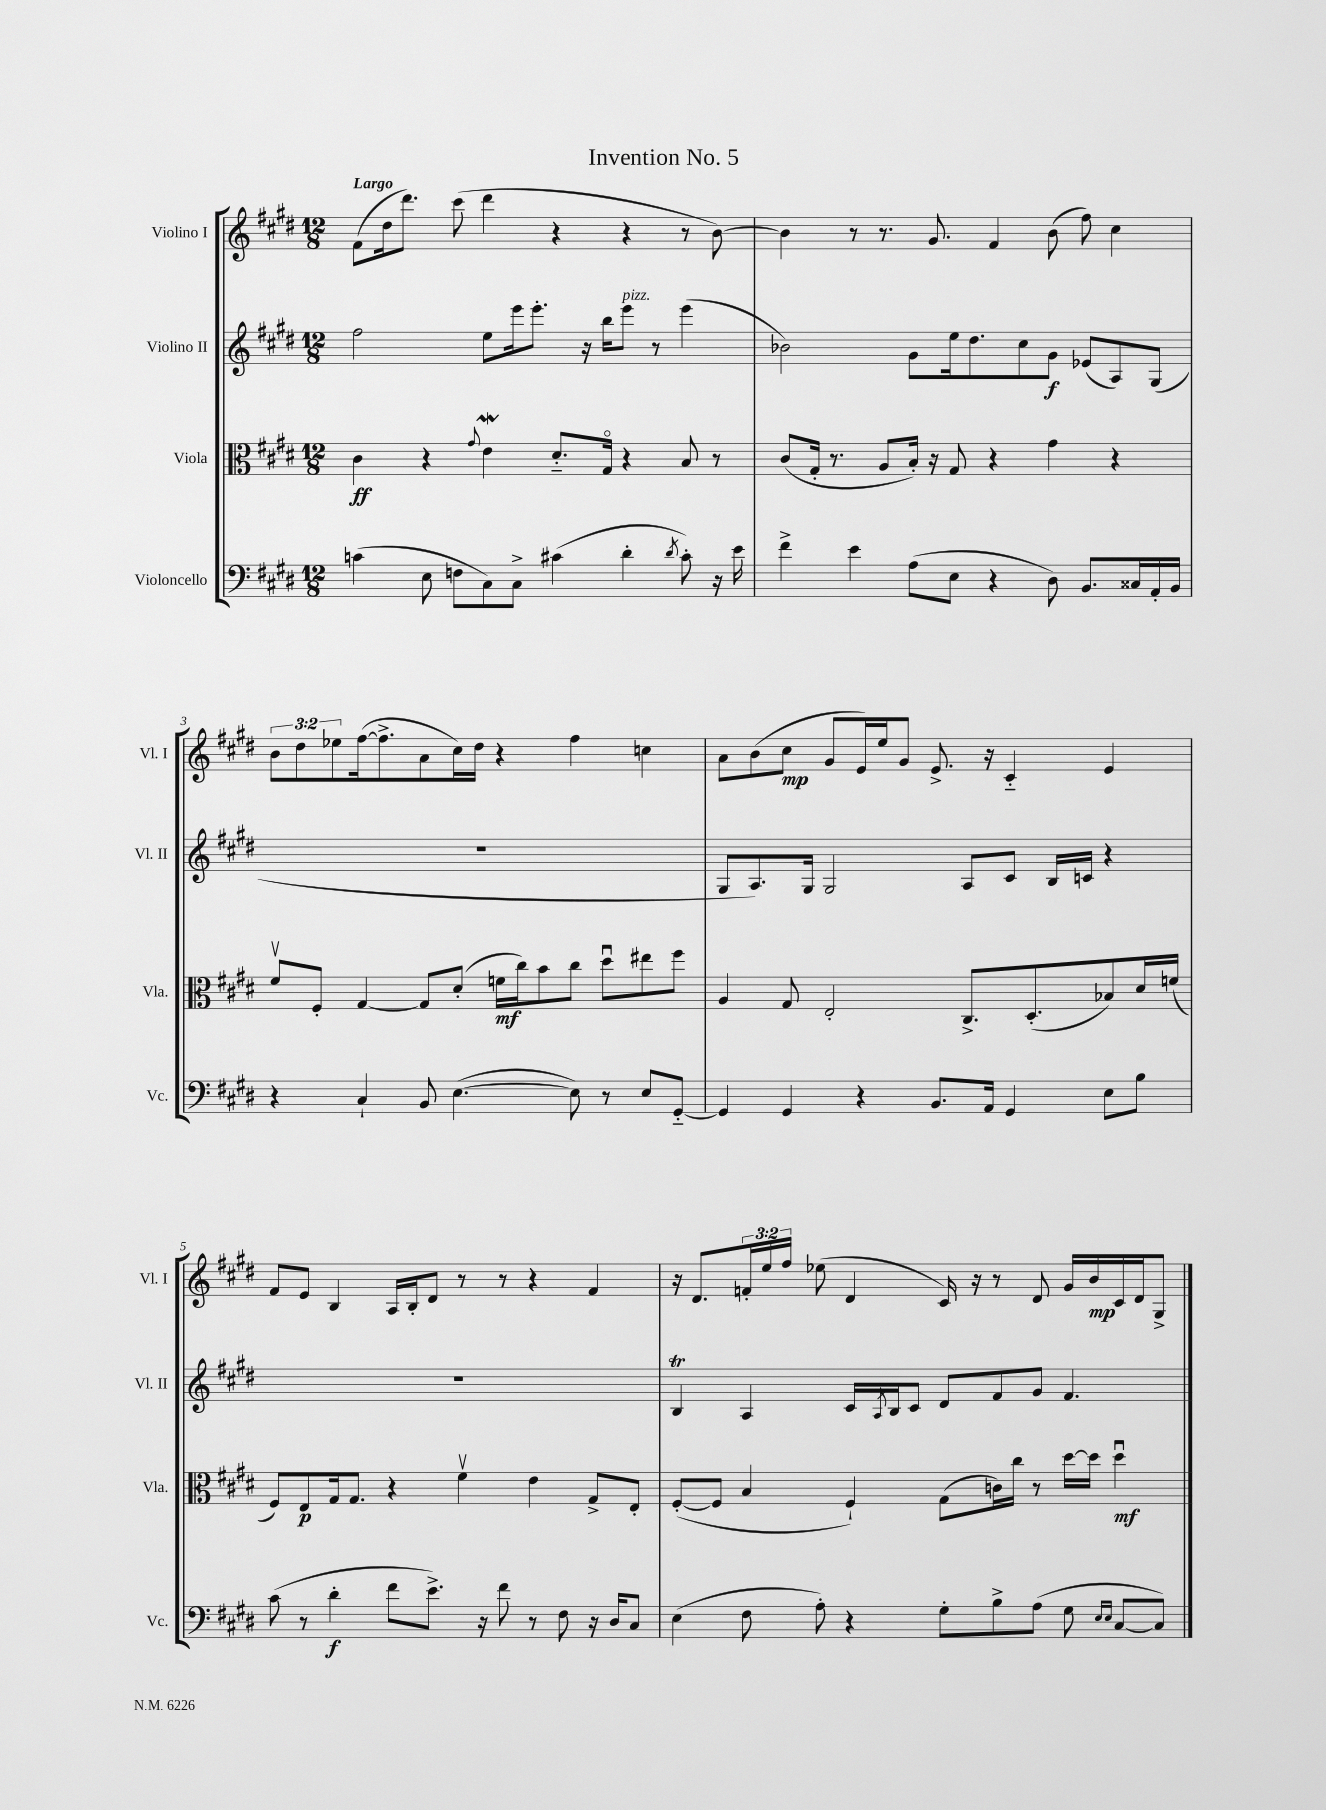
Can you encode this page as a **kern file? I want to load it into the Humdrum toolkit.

**kern	**dynam	**kern	**dynam	**kern	**dynam	**kern	**dynam
*part4	*part4	*part3	*part3	*part2	*part2	*part1	*part1
*staff4	*staff4	*staff3	*staff3	*staff2	*staff2	*staff1	*staff1
*I"Violoncello	*	*I"Viola	*	*I"Violino II	*	*I"Violino I	*
*I'Vc.	*	*I'Vla.	*	*I'Vl. II	*	*I'Vl. I	*
*clefF4	*	*clefC3	*	*clefG2	*	*clefG2	*
*k[f#c#g#d#]	*	*k[f#c#g#d#]	*	*k[f#c#g#d#]	*	*k[f#c#g#d#]	*
*M12/8	*	*M12/8	*	*M12/8	*	*M12/8	*
=1	=1	=1	=1	=1	=1	=1	=1
!	!	!	!	!	!	!LO:TX:a:B:t=Largo	!
(4cn\	.	4c#\	ff	2ff#\	.	(8f#\L	.
.	.	.	.	.	.	16dd#\k	.
.	.	.	.	.	.	8.ddd#\J)	.
8E\	.	4r	.	.	.	.	.
8Fn\L	.	.	.	.	.	(8ccc#\	.
.	.	8qqg#/	.	.	.	.	.
8C#\)	.	4ew\	.	8ee\L	.	4ddd#\	.
8C#^\J	.	.	.	16eee\k	.	.	.
.	.	.	.	8.eee'\J	.	.	.
(4c#X\	.	8.d#/L	.	.	.	4r	.
.	.	.	.	16r	.	.	.
.	.	16G#/Jk	.	16bb\KL	.	.	.
!	!	!	!	!LO:TX:a:i:t=pizz.	!	!	!
4d#'\	.	4r	.	8eee\J	.	4r	.
.	.	.	.	8r	.	.	.
8qd#/	.	.	.	.	.	.	.
8c#'\)	.	8B/	.	(4eee\	.	8r	.
16r	.	8r	.	.	.	[8b\)	.
16e\	.	.	.	.	.	.	.
=2	=2	=2	=2	=2	=2	=2	=2
4f#^\	.	(8c#/L	.	2b-X\)	.	4b\]	.
.	.	16G#'/Jk	.	.	.	.	.
.	.	8.r	.	.	.	.	.
4e\	.	.	.	.	.	8r	.
.	.	8A/L	.	.	.	8.r	.
(8A\L	.	16B'/Jk)	.	8g#\L	.	.	.
.	.	16r	.	.	.	8.g#/	.
8E\J	.	8G#/	.	16ee\k	.	.	.
.	.	.	.	8.dd#\	.	.	.
4r	.	4r	.	.	.	4f#/	.
.	.	.	.	8cc#\	.	.	.
8D#\)	.	4g#\	.	8g#\J	f	(8b\	.
8.BB/L	.	.	.	(8e-X/L	.	8ff#\)	.
.	.	4r	.	8A/)	.	4cc#\	.
16C##X/L	.	.	.	.	.	.	.
16AA'/	.	.	.	(8G#/J	.	.	.
16BB/JJ	.	.	.	.	.	.	.
!!LO:LB:g=z
=3	=3	=3	=3	=3	=3	=3	=3
4r	.	8f#v/L	.	1.r	.	12b\L	.
.	.	.	.	.	.	12dd#\	.
.	.	8F#'/J	.	.	.	.	.
.	.	.	.	.	.	12ee-X\	.
4C#`/	.	[4G#/	.	.	.	([16ff#\k	.
.	.	.	.	.	.	8.ff#^\]	.
8BB/	.	8G#/L]	.	.	.	8a\	.
([4.E\	.	(8d#'/J	.	.	.	16cc#\L)	.
.	.	.	.	.	.	16dd#\JJ	.
.	.	16fn\LL	mf	.	.	4r	.
.	.	16cc#\J)	.	.	.	.	.
.	.	8b\	.	.	.	.	.
8E\])	.	8cc#\J	.	.	.	4ff#\	.
8r	.	8dd#u\L	.	.	.	.	.
8E/L	.	8ee#X\	.	.	.	4ccn\	.
[8GG#/J	.	8ff#\J	.	.	.	.	.
=4	=4	=4	=4	=4	=4	=4	=4
4GG#/]	.	4A/	.	8G#/L	.	8a\L	.
.	.	.	.	8.A/)	.	(8b\	.
4GG#/	.	8G#/	.	.	.	8cc#\J	mp
.	.	.	.	16G#/Jk	.	.	.
.	.	2E'/	.	2G#/	.	8g#/L	.
4r	.	.	.	.	.	16e/L)	.
.	.	.	.	.	.	16ee/J	.
.	.	.	.	.	.	8g#/J	.
8.BB/L	.	.	.	.	.	8.e^/	.
.	.	8.C#^/L	.	8A/L	.	.	.
16AA/Jk	.	.	.	.	.	16r	.
4GG#/	.	.	.	8c#/J	.	4c#/	.
.	.	(8.D#'/	.	.	.	.	.
.	.	.	.	16B/LL	.	.	.
.	.	.	.	16cn/JJ	.	.	.
8E\L	.	8B-X/)	.	4r	.	4e/	.
8B\J	.	16d#/L	.	.	.	.	.
.	.	(16fn/JJ	.	.	.	.	.
!!LO:LB:g=z
=5	=5	=5	=5	=5	=5	=5	=5
(8c#\	.	8F#/L)	.	1.r	.	8f#/L	.
8r	.	8E/	p	.	.	8e/J	.
4d#'\	f	16G#/k	.	.	.	4B/	.
.	.	8.G#/J	.	.	.	.	.
8f#\L	.	4r	.	.	.	16A/LL	.
.	.	.	.	.	.	16B'/J	.
8.e^\J)	.	.	.	.	.	8d#/J	.
.	.	4f#v\	.	.	.	8r	.
16r	.	.	.	.	.	.	.
8f#\	.	.	.	.	.	8r	.
8r	.	4e\	.	.	.	4r	.
8F#\	.	.	.	.	.	.	.
16r	.	8G#^/L	.	.	.	4f#/	.
16D#/KL	.	.	.	.	.	.	.
8C#/J	.	8E'/J	.	.	.	.	.
=6	=6	=6	=6	=6	=6	=6	=6
(4E\	.	([8F#'/L	.	4BT/	.	16r	.
.	.	.	.	.	.	8.d#/L	.
.	.	8F#/J]	.	.	.	.	.
8F#\	.	4B/	.	4A/	.	24fn'/L	.
.	.	.	.	.	.	24ee/	.
.	.	.	.	.	.	24ff#/JJ	.
8A'\)	.	.	.	.	.	(8ee-X\	.
4r	.	4F#`/)	.	16c#/LL	.	4d#/	.
.	.	.	.	8qA/	.	.	.
.	.	.	.	16B/J	.	.	.
.	.	.	.	8c#/J	.	.	.
8G#'\L	.	(8G#\L	.	8d#/L	.	16c#/)	.
.	.	.	.	.	.	16r	.
8B^\	.	16cn\L)	.	8f#/	.	8r	.
.	.	16cc#\JJ	.	.	.	.	.
(8A\J	.	8r	.	8g#/J	.	8d#/	.
8G#\	.	[16dd#\LL	.	4.f#/	.	16g#/LL	.
.	.	16dd#\JJ]	.	.	.	16b/	mp
16qqE/LL	.	.	.	.	.	.	.
16qqE/JJ	.	.	.	.	.	.	.
[8C#/L	.	4dd#u\	mf	.	.	16c#/	.
.	.	.	.	.	.	16d#/J	.
8C#/J])	.	.	.	.	.	8G#^/J	.
==	==	==	==	==	==	==	==
*-	*-	*-	*-	*-	*-	*-	*-
